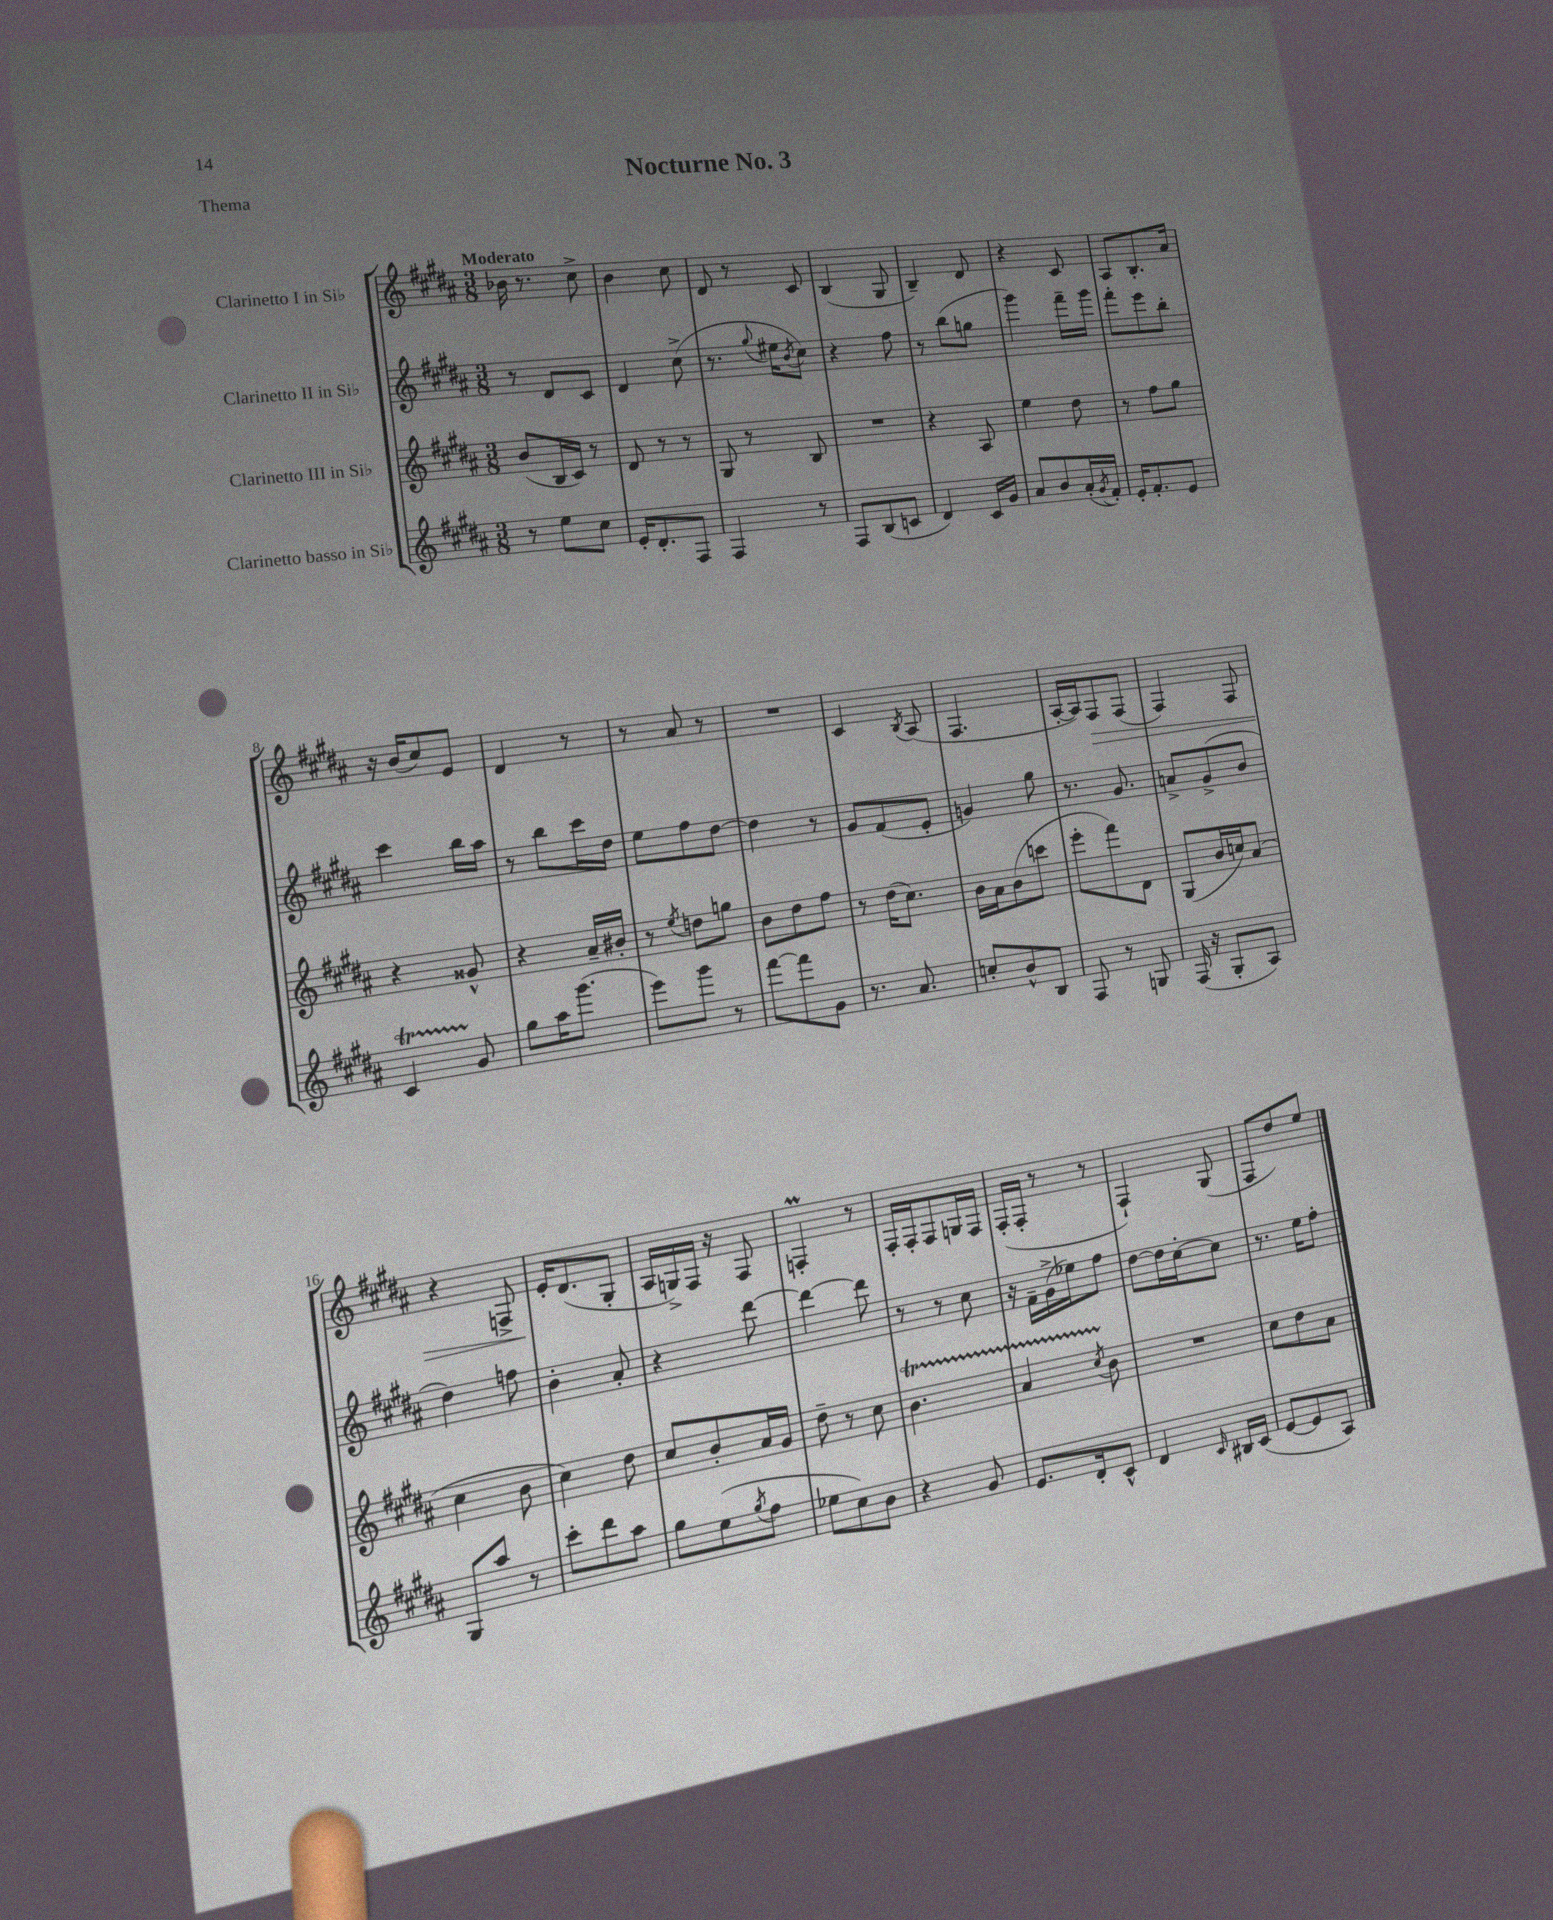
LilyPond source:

\header { title = "Nocturne No. 3" piece = "Thema" }
<<
\new StaffGroup <<
\new Staff = "s0" \with { instrumentName = "Clarinetto I in Sib" } {
    \clef treble \key b \major \numericTimeSignature \time 3/8 \tempo "Moderato"
    bes'16 r8. cis''8-> |
    b'4 cis''8 |
    dis'8 r8 cis'8 |
    b4( gis8 |
    b4--) dis'8 |
    r4 cis'8 |
    ais8 b8.-. ais'16 |
    r16 b'16( cis''8) e'8 |
    dis'4 r8 |
    r8 ais'8 r8 |
    R4. |
    cis'4 \acciaccatura { b8 } ais8( |
    fis4. |
    ais16~-. ais16) fis8\> fis8( |
    fis4) fis8 |
    r4 f8-> |
    e'16-.\! dis'8.( gis8-. |
    ais16 g16->) fis16 r16 fis8 |
    f4-.\prall r8 |
    fis16-. fis16-. fis8 g16 fis16 |
    fis16-.( fis16-. r8 r8 |
    fis4-!) gis8( |
    fis8 dis''8) e''8 \bar "|." |
}
\new Staff = "s1" \with { instrumentName = "Clarinetto II in Sib" } {
    \clef treble \key b \major \numericTimeSignature \time 3/8
    r8 dis'8 cis'8 |
    dis'4 cis''8->( |
    r8. \appoggiatura { gis''8 } eis''16 \acciaccatura { b'8 } cis''8) |
    r4 fis''8 |
    r8 b''8( g''8 |
    gis'''4) fis'''16-- gis'''16 |
    fis'''8-. e'''8 b''8-. |
    cis'''4 b''16 ais''16 |
    r8 b''8 cis'''16 dis''16 |
    e''8 fis''8 dis''8~ |
    dis''4 r8 |
    gis'8 fis'8( e'8-. |
    g'4) gis''8 |
    r8. gis'8. |
    a'8-> gis'8->( b'8 |
    dis''4) f''8 |
    b'4-. ais'8-. |
    r4 dis'''8~ |
    dis'''4~ dis'''8 |
    r8 r8 cis''8 |
    r16 fis'16-- gis'16->( ees''16) fis''8 |
    dis''8~ dis''16 cis''16~-. cis''8 |
    r8. e''16 fis''8-. \bar "|." |
}
\new Staff = "s2" \with { instrumentName = "Clarinetto III in Sib" } {
    \clef treble \key b \major \numericTimeSignature \time 3/8
    b'8( b16 cis'16) r8 |
    dis'8 r8 r8 |
    gis8 r8 b8 |
    R4. |
    r4 ais8 |
    e''4 dis''8 |
    r8 fis''8 gis''8 |
    r4 gisis'8-^ |
    r4 ais'16-- bis'16-. |
    r8 \acciaccatura { e''8 } d''8 g''8 |
    b'8 dis''8 fis''8 |
    r8 dis''16( cis''8.) |
    b'16 ais'16 b'8( c'''8 |
    e'''8-. fis'''8) dis'8 |
    gis8( b'16 c''16) ais'8( |
    cis''4 b'8 |
    cis''4) dis''8 |
    cis''8 b'8-. ais'16 gis'16 |
    dis''8-- r8 cis''8 |
    b'4.\startTrillSpan |
    ais'4 \acciaccatura { cis''8 } b'8\stopTrillSpan |
    R4. |
    cis''8 dis''8 ais'8 \bar "|." |
}
\new Staff = "s3" \with { instrumentName = "Clarinetto basso in Sib" } {
    \clef treble \key b \major \numericTimeSignature \time 3/8
    r8 e''8 cis''8 |
    e'16-. dis'8.-. fis8 |
    fis4 r8 |
    fis8 b8( c'8 |
    dis'4) cis'16 gis'16 |
    ais'8 b'8 ais'16-.( \acciaccatura { gis'8 } fis'16-.) |
    e'16-. fis'8.-. e'8 |
    cis'4\startTrillSpan gis'8\stopTrillSpan |
    gis''8 ais''16 gis'''8.( |
    e'''8) gis'''8 r8 |
    fis'''8~ fis'''8 gis'8 |
    r8. ais'8. |
    c''8-. b'8-^ b8 |
    fis8 r8 g8 |
    fis16( r16 gis8-. ais8) |
    gis8 ais''8 r8 |
    cis'''8-. dis'''8 ais''8 |
    gis''8 e''8( \acciaccatura { gis''8 } fis''8 |
    ees''8 cis''8) b'8 |
    r4 gis'8 |
    e'8. dis'16-. cis'8-^ |
    dis'4 \grace { cis'16 } bis16 cis'16( |
    e'8~ e'8 ais8) \bar "|." |
}
>>
>>
